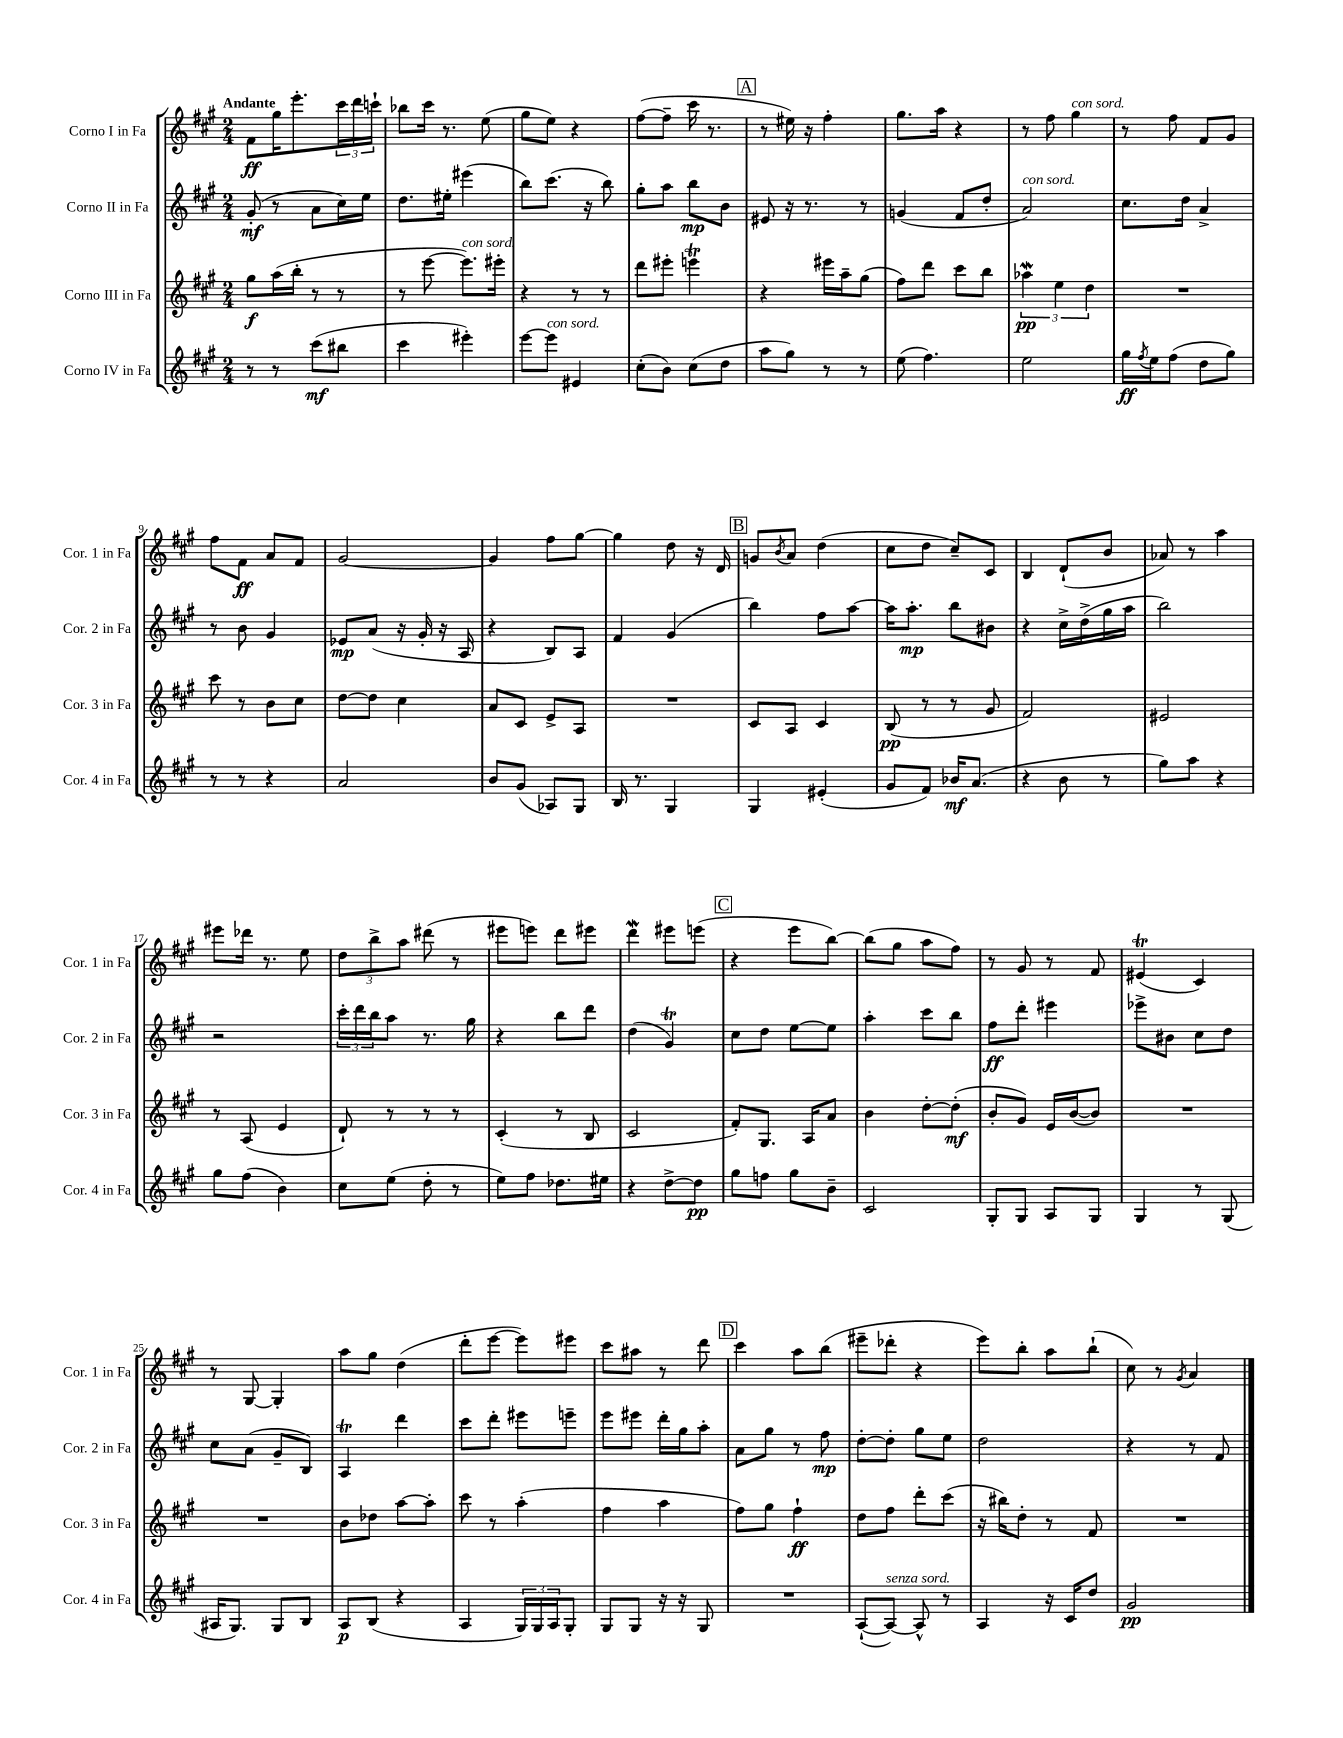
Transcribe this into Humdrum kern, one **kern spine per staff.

**kern	**kern	**kern	**kern
*staff4	*staff3	*staff2	*staff1
*clefG2	*clefG2	*clefG2	*clefG2
*k[f#c#g#]	*k[f#c#g#]	*k[f#c#g#]	*k[f#c#g#]
*M2/4	*M2/4	*M2/4	*M2/4
8r	8gg#	(8g#'	8f#
8r	(16aa	8r	16gg#
.	16bb'	.	8.eee'
(8ccc#	8r	8a	.
8bb#	8r	16cc#)	24ccc#
.	.	.	24ddd
.	.	16ee	.
.	.	.	24ccc`
=	=	=	=
4ccc#	8r	8.dd	8bb-
.	[8eee	.	16ccc#
.	.	16ee#'	8.r
4eee#')	8.eee])	(4eee#	.
.	.	.	(8ee
.	16eee#'	.	.
=	=	=	=
[8eee	4r	8bb)	8gg#
8eee]	.	(8.ccc#	8ee)
4e#	8r	.	4r
.	.	16r	.
.	8r	8bb)	.
=	=	=	=
(8cc#'	8ddd	8gg#'	([8ff#
8b)	8eee#'	8aa	8ff#~]
(8cc#	4eee	8bb	16ccc#
.	.	.	8.r
8dd	.	8b	.
=	=	=	=
8aa	4r	8e#	8r
8gg#)	.	16r	16ee#)
.	.	8.r	16r
8r	16eee#	.	4ff#'
.	16aa~	.	.
8r	(8gg#	8r	.
=	=	=	=
(8ee	8ff#)	(4g	8.gg#
4.ff#)	8ddd	.	.
.	.	.	16aa
.	8ccc#	8f#	4r
.	8bb	8dd'	.
=	=	=	=
2ee	6aa-	2a)	8r
.	.	.	8ff#
.	6ee	.	.
.	.	.	4gg#
.	6dd	.	.
=	=	=	=
16gg#	2r	8.cc#	8r
8qff#	.	.	.
16ee	.	.	.
(8ff#	.	.	8ff#
.	.	16dd	.
8dd	.	4a^	8f#
8gg#)	.	.	8g#
=	=	=	=
8r	8ccc#	8r	8ff#
8r	8r	8b	8f#
4r	8b	4g#	8a
.	8cc#	.	8f#
=	=	=	=
2a	[8dd	8e-	[2g#
.	8dd]	(8a	.
.	4cc#	16r	.
.	.	16g#'	.
.	.	16r	.
.	.	16A	.
=	=	=	=
8b	8a	4r	4g#]
(8g#	8c#	.	.
8A-)	8e^	8B)	8ff#
8G#	8A	8A	[8gg#
=	=	=	=
16B	2r	4f#	4gg#]
8.r	.	.	.
4G#	.	(4g#	8dd
.	.	.	16r
.	.	.	16d
=	=	=	=
4G#	8c#	4bb)	8g
.	.	.	8qb
.	8A	.	8a
(4e#'	4c#	8ff#	(4dd
.	.	[8aa	.
=	=	=	=
8g#	(8B	16aa]	8cc#
.	.	8.aa'	.
8f#)	8r	.	8dd
16b-	8r	8bb	8cc#~)
(8.a	.	.	.
.	8g#	8b#	8c#
=	=	=	=
4r	2f#)	4r	4B
8b	.	16cc#^	(8d`
.	.	(16dd^	.
8r	.	16gg#	8b
.	.	16aa	.
=	=	=	=
8gg#)	2e#	2bb)	8a-)
8aa	.	.	8r
4r	.	.	4aa
=	=	=	=
8gg#	8r	2r	8eee#
(8ff#	(8A	.	16ddd-
.	.	.	8.r
4b)	4e	.	.
.	.	.	8ee
=	=	=	=
8cc#	8d`)	24ccc#'	12dd
.	.	24ddd	.
.	.	24bb	12bb^
(8ee	8r	8aa	.
.	.	.	12aa
8dd'	8r	8.r	(8ddd#
8r	8r	.	8r
.	.	16gg#	.
=	=	=	=
8ee)	(4c#'	4r	8eee#
8ff#	.	.	8eee)
8.dd-	8r	8bb	8ddd
.	8B	8ddd	8eee#
16ee#	.	.	.
=	=	=	=
4r	2c#	(4dd	4ddd
[8dd^	.	4g#)	8eee#
8dd]	.	.	(8eee
=	=	=	=
8gg#	8f#')	8cc#	4r
8ff	8.G#	8dd	.
8gg#	.	[8ee	8eee
.	16A	.	.
8b~	8a	8ee]	[8bb)
=	=	=	=
2c#	4b	4aa'	(8bb]
.	.	.	8gg#
.	[8dd'	8ccc#	8aa
.	(8dd']	8bb	8ff#)
=	=	=	=
8G#'	8b'	8ff#	8r
8G#	8g#)	8ddd'	8g#
8A	16e	4eee#	8r
.	([16b	.	.
8G#	8b])	.	8f#
=	=	=	=
4G#	2r	8eee-^	(4e#
.	.	8b#	.
8r	.	8cc#	4c#)
(8G#	.	8dd	.
=	=	=	=
16A#	2r	8cc#	8r
8.G#)	.	.	.
.	.	(8a	[8G#
8G#	.	8g#~	4G#']
8B	.	8B)	.
=	=	=	=
8A	8b	4A	8aa
(8B	8dd-	.	8gg#
4r	[8aa	4ddd	(4dd
.	8aa']	.	.
=	=	=	=
4A	8ccc#	8ccc#	8ddd'
.	8r	8ddd'	[8eee
24G#)	(4aa'	8eee#	8eee])
24G#	.	.	.
24A	.	.	.
8G#'	.	8eee~	8eee#
=	=	=	=
8G#	4ff#	8eee	8ccc#
8G#	.	8eee#	8aa#
16r	4aa	16ddd'	8r
16r	.	16gg#	.
8G#	.	8aa'	8ddd
=	=	=	=
2r	8ff#)	8a	4ccc#
.	8gg#	8gg#	.
.	4ff#`	8r	8aa
.	.	8ff#	(8bb
=	=	=	=
([8A`	8dd	[8dd'	8eee#~
8A_)	8ff#	8dd']	8ddd-'
8A^^]	8ddd'	8gg#	4r
8r	(8ccc#	8ee	.
=	=	=	=
4A	16r	2dd	8eee)
.	16bb#)	.	.
.	8dd'	.	8bb'
16r	8r	.	8aa
16c#	.	.	.
8dd	8f#	.	(8bb`
=	=	=	=
2g#	2r	4r	8cc#)
.	.	.	8r
.	.	.	8qg#
.	.	8r	4a
.	.	8f#	.
==	==	==	==
*-	*-	*-	*-
